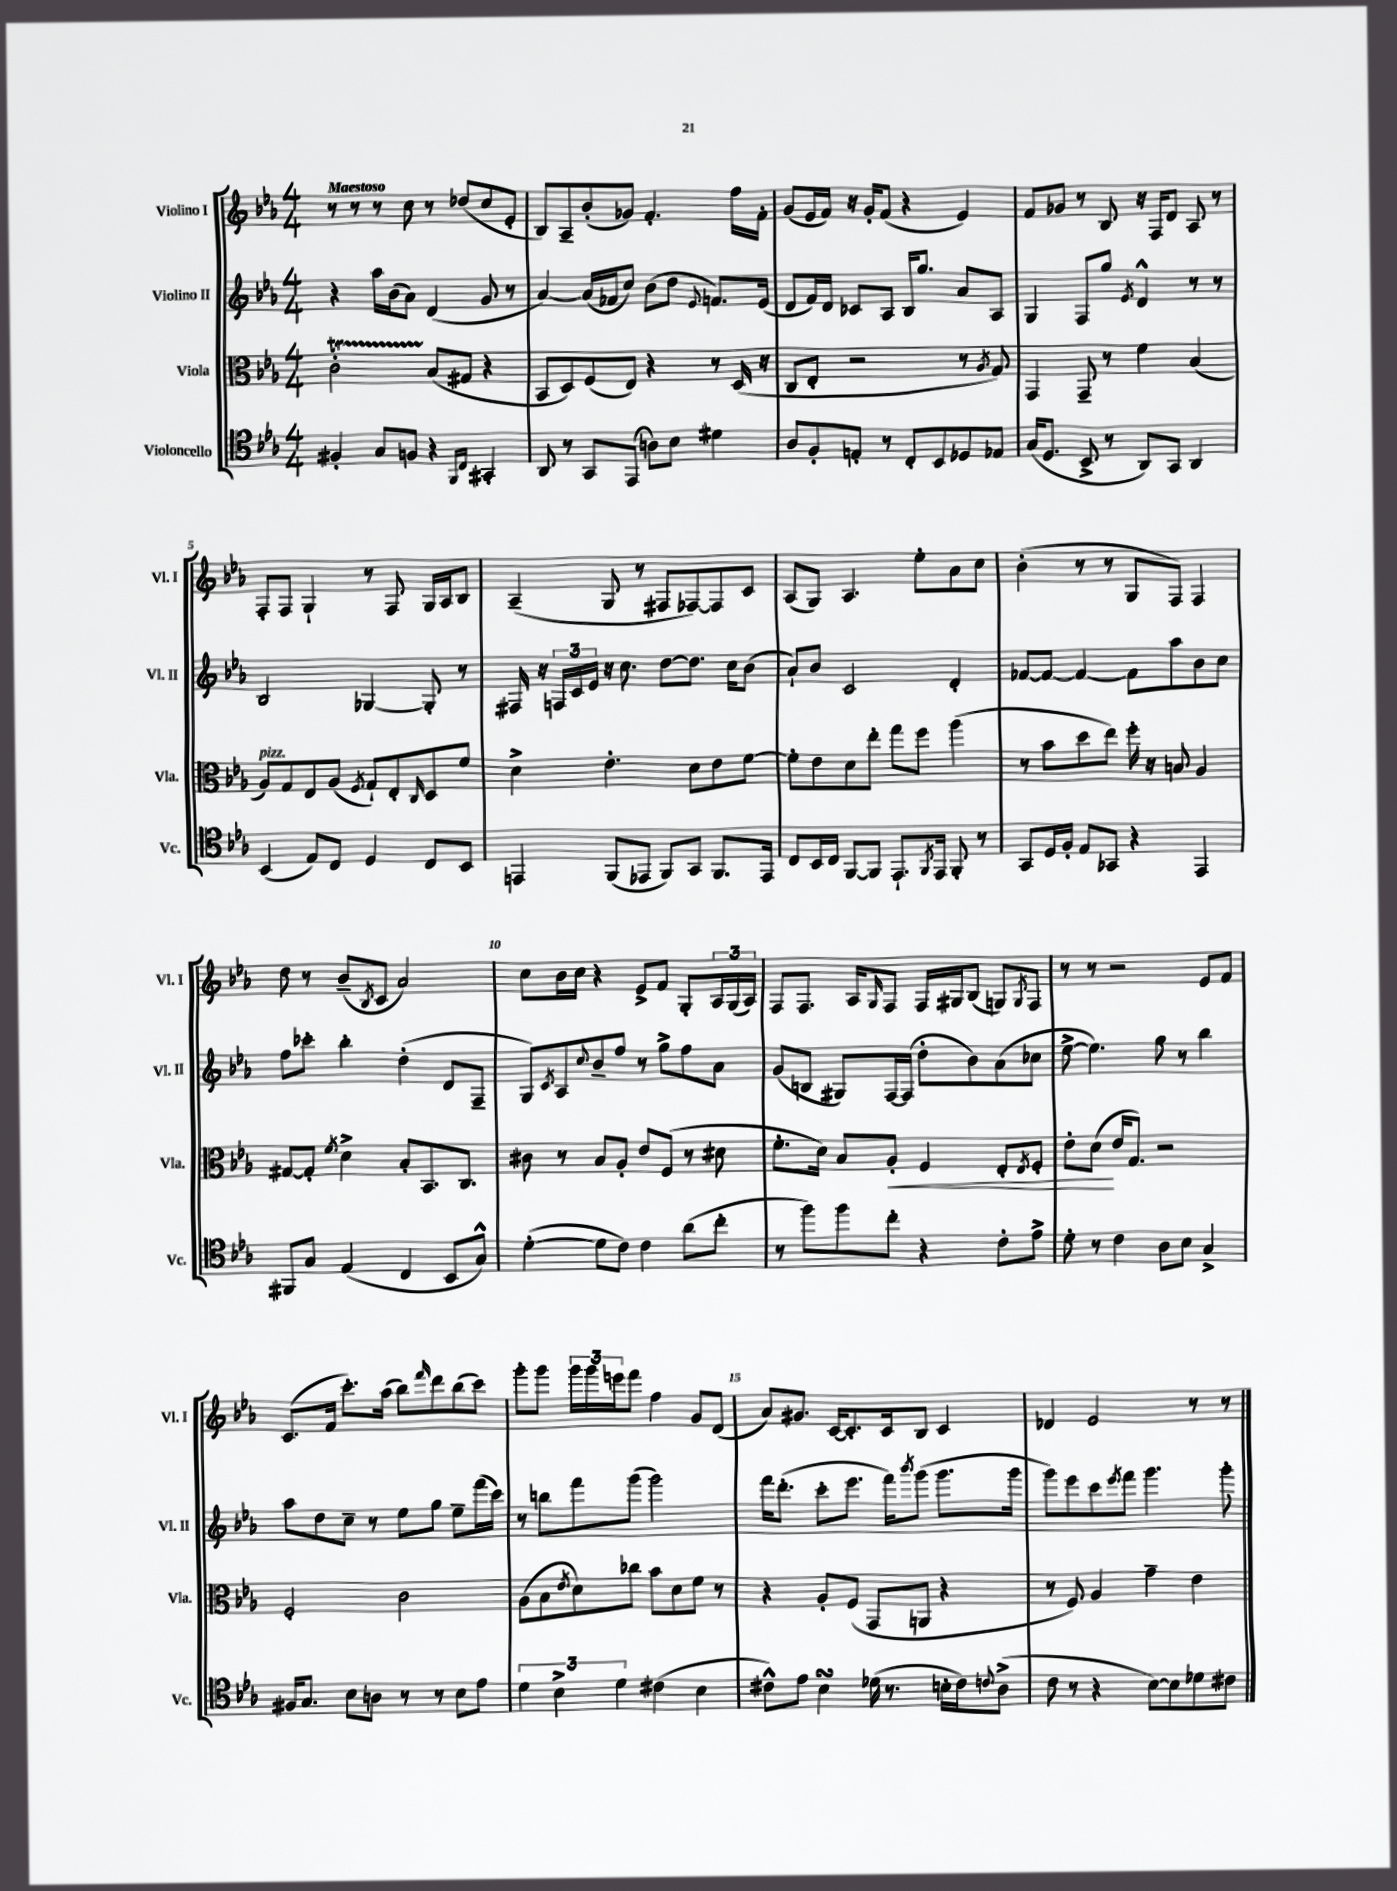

**kern	**kern	**kern	**kern
*staff4	*staff3	*staff2	*staff1
*clefC4	*clefC3	*clefG2	*clefG2
*k[b-e-a-]	*k[b-e-a-]	*k[b-e-a-]	*k[b-e-a-]
*M4/4	*M4/4	*M4/4	*M4/4
4F#'/	2c'\	4r	8r
.	.	.	8r
8G/L	.	16aa-\LL	8r
.	.	(16b-\J	.
8F/J	.	8a-\J)	8cc\
4r	(8B-/L	(4d/	8r
.	8G#/J	.	(8dd-/L
16qqFF/LL	.	.	.
16qqC/JJ	.	.	.
4GG#'/	4r	8g/	8cc/
.	.	8r	8e-'/J
=	=	=	=
8AA-/	8BB-/L	[4a-/)	8B-/L)
8r	8D/)	.	8A-~/
8GG/L	(8F/	(16a-/]LL	(8b-'/
.	.	16f-/J	.
(8EE-/J	8E-/J)	8cc/J)	8g-/J)
8A\L)	4r	(8b-\L	4.f'/
8B-\J	.	8dd\J	.
.	.	8qqe-/	.
4d#\	8r	8.f/L)	.
.	(16D/	.	16ff\LL
.	16r	(16e-/Jk	16f'\JJ
=	=	=	=
8A-/L	8C/L	8d/L	(8g/L
8F'/	8E-'/J	16f/L)	16e-/L
.	.	16d/JJ	16f/JJ)
8E'/J	2r	8c-/L	16r
.	.	.	16g'/LK
8r	.	8A-/J	(8f/J
8C'/L	.	16B-/LK	4r
.	.	8.gg/J	.
8BB-/	.	.	.
8D-/	8r	8a-/L	4e-/)
.	8qA-/	.	.
8E-/J	8G/)	8A-/J	.
=	=	=	=
(16G/LK	4GG/	4G/	8f/L
8.D/J	.	.	.
.	.	.	8g-/J
8BB-^/	8GG~/	8F/L	8r
8r	8r	8gg/J	8B-/
.	.	8qe-/	.
8AA-/L)	4f\	4d^^/	16r
.	.	.	16F/LK
8GG/J	.	.	8d/J
4AA-/	(4B-/	8r	8A-/
.	.	8r	8r
=	=	=	=
(4BB-/	8A-/L)	2B-/	8F'/L
.	8G/	.	8F/J
8E-/L)	8E-/	.	4G`/
8C/J	(8A-/J	.	.
.	8qF/	.	.
4D/	8G`/L)	[4G-/	8r
.	8E-'/	.	8F/
.	16qqC/	.	.
8C/L	8D/	8G-'/]	16G/LL
.	.	.	16A-/J
8BB-/J	8f/J	8r	8B-/J
=	=	=	=
4EE/	4d^\	16F#/	(4A-~/
.	.	16r	.
.	.	24F/LL	.
.	.	24c/	.
.	.	24e-/JJ	.
(8FF/L	4.e-'\	16r	8G/
.	.	8.cc\	.
8EE-/J	.	.	8r
8FF/L)	.	[8dd\L	8F#/L
8GG/J	8d\L	8.dd\]J	[8F-/)
8.FF/L	8e-\	.	8F-/]
.	.	16cc\LK	.
.	[8f\J	(8b-\J	8c/J
16EE-/Jk	.	.	.
=	=	=	=
8C/L	8f'\]L	8a-`/L)	(8A-/L
16BB-/L	8e-\	8b-/J	8G/J)
16C/JJ	.	.	.
[8FF/L	8d\	2c/	4.A-/
8FF/]J	8ee-'\J	.	.
8.EE-`/L	8gg\L	.	.
.	8ff\J	.	8ee-'\L
8qFF/	.	.	.
16EE-/Jk	.	.	.
8FF'/	(4aa-\	4d'/	8a-\
8r	.	.	8cc\J
=	=	=	=
8GG/L	8r	[8f-/L	(4b-'\
16D/L	8b-\L	8f-/_J	.
16F'/JJ	.	.	.
8E-/L	8dd\	4f-/_	8r
8GG-/J	8ee-\J)	.	8r
4r	16ff'\	8f-\]L	8G/L
.	16r	.	.
.	8B/	8aa-\	8F/J)
4EE-/	4A-/	8b-\	4F/
.	.	8cc\J	.
=	=	=	=
8FF#/L	[8G#/L	8ff\L	8dd\
8G/J	8G#'/]J	8ccc-'\J	8r
.	8qf/	.	.
(4E-/	4d^\	4bb-'\	(8b-~/L
.	.	.	8qB-/
.	.	.	8c/J
4C/	8B-'/L	(4dd'\	2a-/)
.	8.BB-/	.	.
8BB-/L	.	8d/L	.
.	8.C/J	.	.
8G^^/J)	.	8F~/J	.
=	=	=	=
([4d'\	8c#\	8G/L)	8cc\L
.	.	8qc/	.
.	8r	8A-/	16b-\L
.	.	.	16cc\JJ
.	.	8qqcc/	.
8d\]L	8B-/L	8b-~/	4r
8c\J)	8A-'/J	8ff/J	.
4c\	8e-/L	8r	8e-^/L
.	(8F/J	8gg^\L	8f/J
(8a-\L	8r	8ff\	8G'/L
8cc'\J	8d#\	8a-\J	24A-/L
.	.	.	(24G/
.	.	.	24A-/JJ)
=	=	=	=
8r	8.f'\L	(8g/L	8F/L
8ff\L)	.	8B/J	8.F/J
.	16d\Jk)	.	.
8ff\	8B-/L	8G#/L)	.
.	.	.	16A-/LK
.	.	.	16qqG/
8cc'\J	8A-'/J	[16F/L	8F/J
.	.	(16F/]JJ	.
4r	4F/	8dd'\L	16F/LL
.	.	.	16G#/J
.	.	8b-\)	(8B-/J
8c'\L	8E-'/L	(8a-\	8G/L)
.	8qE-/	.	8qG/
8e-^\J	8F'/J	8cc-\J	8F/J
=	=	=	=
8d'\	8e-'\L	[8ee-^\	8r
8r	(8d\J	4.ee-\])	8r
4c\	16e-/LK	.	2r
.	8.G/J)	.	.
8A-\L	2r	8gg\	.
8B-\J	.	8r	.
4G^/	.	4bb-\	8e-/L
.	.	.	8f/J
=	=	=	=
16F#/LK	2F'/	8aa-\L	(8.c/L
8.G/J	.	.	.
.	.	8dd\	.
.	.	.	16f/Jk
8B-\L	.	8cc~\J	8.ccc'\L)
8A\J	.	8r	.
.	.	.	(16aa-\Jk
8r	2c\	8ee-\L	8bb-\L)
.	.	.	16qqfff/
8r	.	8gg\J	8ddd\
8B-\L	.	8ee-~\L	(8bb-\
8e-\J	.	(16fff\L	8ccc\J)
.	.	16ccc\JJ)	.
=	=	=	=
6d\	(8A-\L	8r	8ggg'\L
.	8B-\	8bb\L	8ggg\J
6B-^\	.	.	.
.	8qe-/	.	.
.	8d\)	8fff\	24ggg\LL
.	.	.	24ggg\
6d\	.	.	24eee\J
.	8cc-\J	(8ggg\J	8fff\J
(4c#\	8b-\L	2ggg\)	4ff\
.	8d\	.	.
4B-\	8f\J	.	8g/L
.	8r	.	(8d/J
=	=	=	=
8c#^^\L)	4r	16fff\LK	8a-/L)
.	.	(8.ddd'\J	.
8e-\J	.	.	8.g#/J
4B-\	8A-'/L	8ccc'\L	.
.	.	.	[16c/LK
.	(8F/J	8.eee-\J	8.c'/]
(16d-\	8GG/L	.	.
8.r	.	16fff\LK)	16c/k
.	.	8qbbb-/	.
.	8AA/J	(8ggg\J	8B-/J
16B'\LL	4r	8.ggg\L	4c/
16c#\J)	.	.	.
8qqc/	.	.	.
(8A-^\J	.	.	.
.	.	16ggg\Jk	.
=	=	=	=
8c\	8r	8ggg\L)	4d-/
8r	8F/)	8eee-\	.
4r	4A-/	8ccc\	2e-/
.	.	8qeee-/	.
.	.	8fff\J	.
[8B-\L)	4g~\	4.ggg\	.
8B-\]	.	.	.
8d-\	4e-\	.	8r
8c#\J	.	8ggg'\	8r
==	==	==	==
*-	*-	*-	*-
